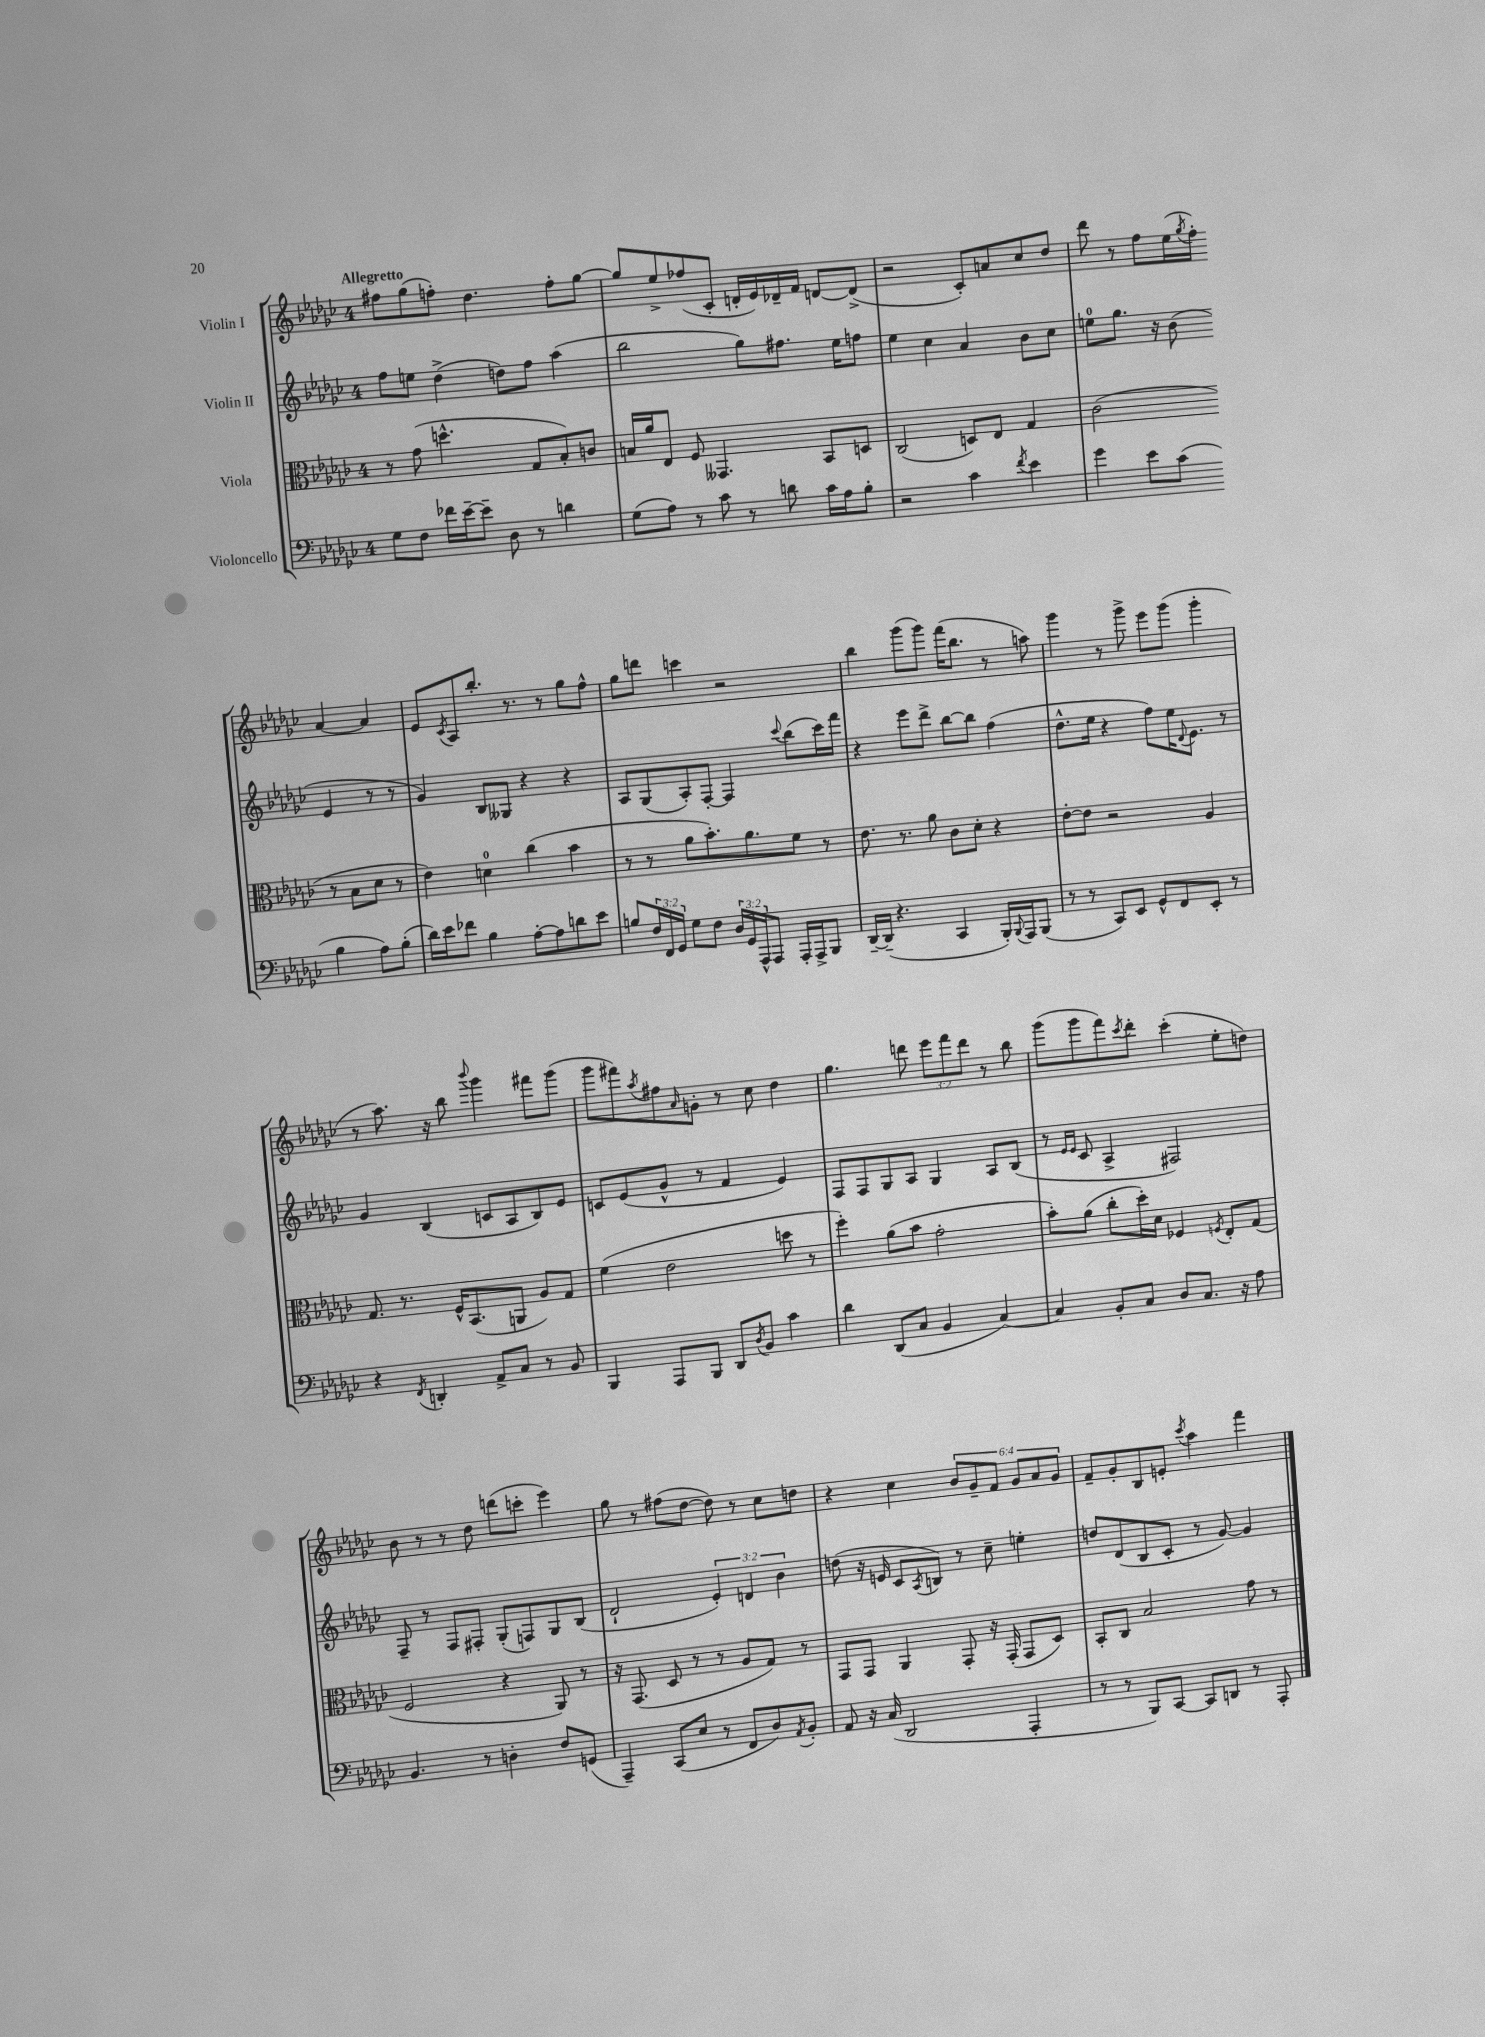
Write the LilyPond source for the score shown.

<<
\new StaffGroup <<
\new Staff = "s0" \with { instrumentName = "Violin I" } {
    \clef treble \key ges \major \once \override Staff.TimeSignature.style = #'single-digit \time 4/4 \override Staff.TupletNumber.text = #tuplet-number::calc-fraction-text \tempo "Allegretto"
    fis''8 ges''8( f''8-.) des''4. f''8-. ges''8~ |
    ges''8 ees''8-> fes''8( ces'8-. d'16-. ees'16) des'16-- f'16 d'8~ d'8->( |
    r2 ces'8-.) a'8 ces''8 des''8 |
    des'''8 r8 f''8 ees''16( \acciaccatura { ges''8 } f''16-.) aes'4~ aes'4 |
    ees'8 \acciaccatura { ces'8 } aes8 bes''8.-. r8. r8 ges''8 f''8-^ |
    ges''8 d'''8 c'''4 r2 |
    bes''4 ges'''8( ges'''8) f'''16( bes''8. r8 a''8) |
    ges'''4 r8 ges'''8-> ees'''8 ges'''8( ges'''4-. |
    r8 aes''8.) r16 bes''8 \appoggiatura { bes'''8 } ges'''4 fis'''8 ges'''8( |
    ges'''8 fis'''8) \acciaccatura { aes''8 } fis''8 \grace { aes'16 } g'8-. r8 ces''8 des''4 |
    ges''4. d'''8 \tuplet 3/2 { ees'''8 f'''8 d'''8 } r8 bes''8 |
    ges'''8( ges'''8 f'''8) \acciaccatura { ces'''8 } des'''8-. ces'''4-.( ees''8-. d''8) |
    bes'8 r8 r8 des''8 d'''8( c'''8-. ees'''4) |
    ges''8 r8 fis''8( des''8~ des''8) r8 ces''8 d''8 |
    r4 ces''4 \tuplet 6/4 { bes'8 ges'8-- f'8 ges'8 aes'8 ges'8 } |
    f'8-- ges'8-. bes8 e'8-. \acciaccatura { ces'''8 } aes''4 f'''4 \bar "|." |
}
\new Staff = "s1" \with { instrumentName = "Violin II" } {
    \clef treble \key ges \major \once \override Staff.TimeSignature.style = #'single-digit \time 4/4 \override Staff.TupletNumber.text = #tuplet-number::calc-fraction-text
    f''8 e''8 des''4->( d''8) f''8 aes''4( |
    bes''2 ges''8) fis''8. ees''16 f''8 |
    ees''4 ces''4 aes'4 bes'8 ces''8 |
    e''8-0 ges''8. r16 bes'8( ees'4 r8 r8 |
    ges'4) bes8 geses8 r4 r4 |
    aes8 ges8( aes8-.) f8~-. f4 \appoggiatura { ces'''8 } bes''8( ces'''16) f'''16 |
    r4 ees'''8 des'''8-> bes''8~ bes''8 f''4( |
    des''8.-^ ees''16 r4 f''8) ees''16 \appoggiatura { des'8 } ees'8. r8 |
    ges'4 bes4( c'8 aes8 bes8) ees'8 |
    c'8 ees'8( ges'8-^ r8 f'4 ees'4) |
    f8 f8 ges8 aes8 ges4 aes8 bes8( |
    r8 \grace { ees'16 ees'16 } ces'8 aes4-> fis2) |
    f8-- r8 f8 fis8-. ges8-.( f8) ges8 bes8( |
    des'2-! \tuplet 3/2 { ees'4-.) d'4 bes'4 } |
    d''8( r16 e'16 ces'8 \acciaccatura { aes8 } b8) r8 ces''8-- e''4-. |
    d''8 des'8( bes8 ces'8-. r8 ges'8~) ges'4 \bar "|." |
}
\new Staff = "s2" \with { instrumentName = "Viola" } {
    \clef alto \key ges \major \once \override Staff.TimeSignature.style = #'single-digit \time 4/4
    r8 ges'8( d''4.-^ ges8 bes8-.) c'8 |
    b16 aes'16 ees8 f8 geses,4. bes,8 d8 |
    ces2( d8) ees8 ges4 |
    ces'2( r8 bes8 des'8 r8 |
    ees'4) d'4-0 ces''4( bes'4 |
    r8 r8 aes'8 bes'8.-.) aes'8. f'8 r8 |
    ees'8. r8. aes'8 ces'8 des'8-. r4 |
    ees'8~-. ees'8 r2 aes4 |
    ges8. r8. f16-^ bes,8.( a,8 aes8) ges8 |
    f'4( ees'2 d''8 r8 |
    f''4-.) aes'8( bes'8 ges'2-. |
    bes'8-.) aes'8( ces''8-. des''16-.) des'16 fes4 \acciaccatura { f8 } ees8-. ges8( |
    f2 r4 aes,8) r8 |
    r16 ges,8.( des8 r8 r8 aes8 ges8) r8 |
    ges,8 ges,8 aes,4 ges,8-. r16 ges,16-.( ges,8 des8) |
    bes,8-. ces8 bes2 ges'8 r8 \bar "|." |
}
\new Staff = "s3" \with { instrumentName = "Violoncello" } {
    \clef bass \key ges \major \once \override Staff.TimeSignature.style = #'single-digit \time 4/4 \override Staff.TupletNumber.text = #tuplet-number::calc-fraction-text
    ges8 f8 fes'16 ees'16~-- ees'8-- des8 r8 d'4 |
    ges8( aes8) r8 ces'8 r8 d'8 ces'16 aes16 bes8-. |
    r2 ces'4 \acciaccatura { f'8 } ees'4 |
    ges'4 ees'8 ces'8( bes4 aes8) bes8-.( |
    des'16) ees'16 fes'8 bes4 aes8~-. aes8 d'8 ees'8 |
    b8 \tuplet 3/2 { f16 f,16 ges,16 } ges8 f8 \tuplet 3/2 { des16 ges,16 aes,,16-^ } aes,,8 aes,,16-. aes,,16-> bes,,8 |
    des,16~-- des,16--( r4. ces,4 bes,,16-.) \appoggiatura { bes,,8 } aes,,16 bes,,8( |
    r8 r8 ces,8) ees,8 ges,8-^ f,8 ees,8-. r8 |
    r4 \acciaccatura { f,8 } d,4-. aes,8-> ces8 r8 bes,8 |
    bes,,4 aes,,8 bes,,8 des,8 \acciaccatura { des8 } bes,8 ces'4 |
    des'4 des,8( ces8 bes,4 ces4~) |
    ces4 bes,8-. ces8 des8 ces8. r16 aes8 |
    bes,4. r8 d4-. f8 g,8( |
    aes,,4--) ces,8( ees8 r8 f,8 des8) \acciaccatura { aes,8 } bes,8-. |
    aes,8 r16 ces16( des,2 aes,,4-. |
    r8 r8 bes,,8) ces,8~ ces,8 d,8 r8 aes,,8-. \bar "|." |
}
>>
>>
\layout { \context { \Score \remove "Bar_number_engraver" } }
